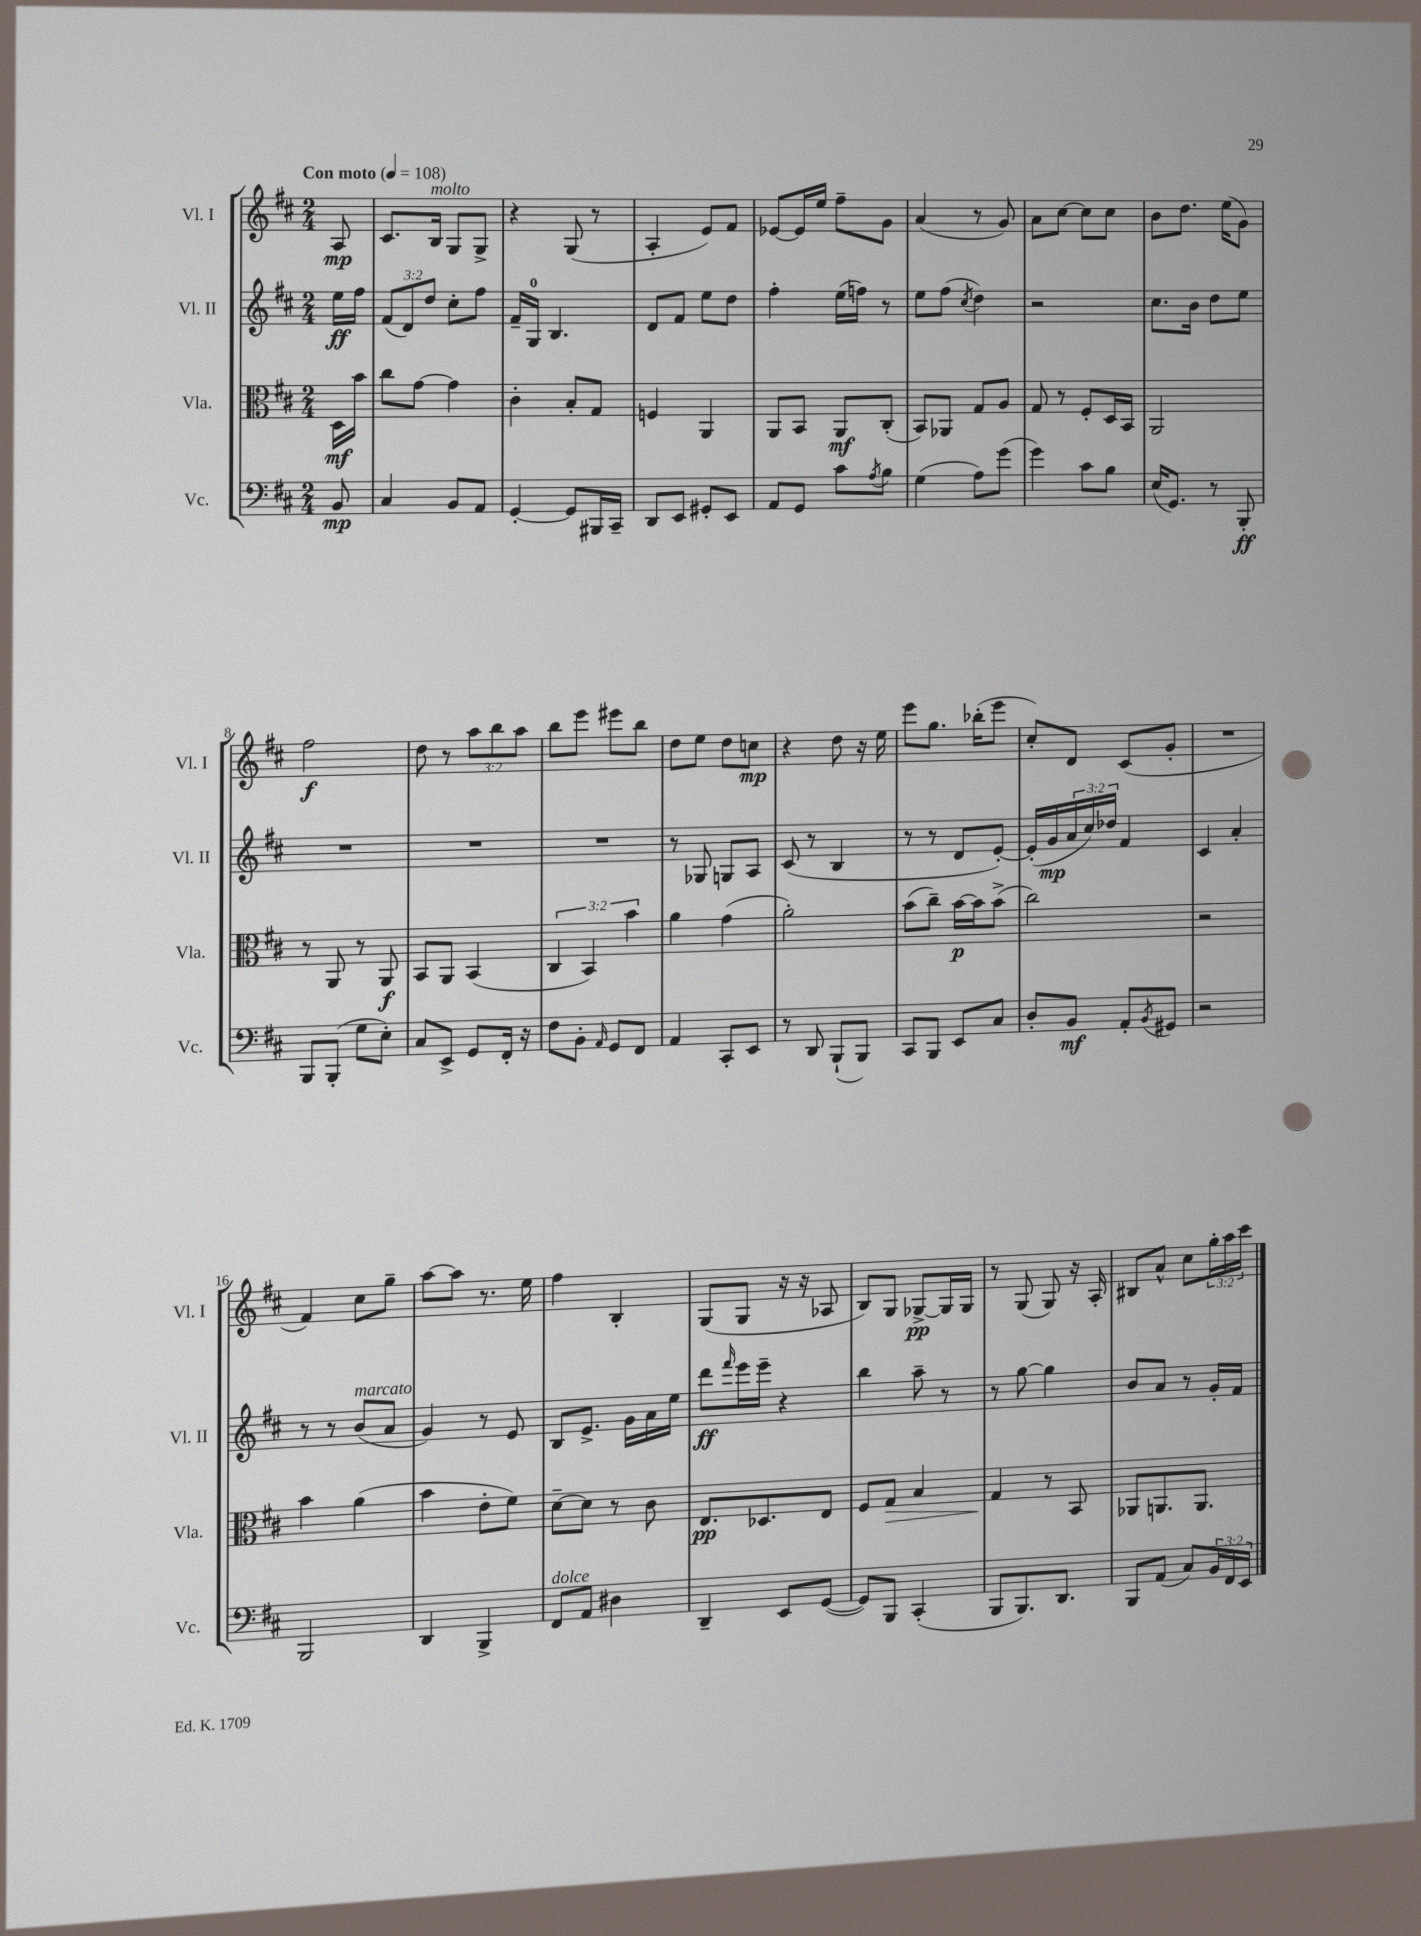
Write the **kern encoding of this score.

**kern	**kern	**kern	**kern
*staff4	*staff3	*staff2	*staff1
*clefF4	*clefC3	*clefG2	*clefG2
*k[f#c#]	*k[f#c#]	*k[f#c#]	*k[f#c#]
*M2/4	*M2/4	*M2/4	*M2/4
*MM108	*MM108	*MM108	*MM108
8BB/	16D\LL	16ee\LL	8A/
.	16b\JJ	16ff#\JJ	.
=	=	=	=
4C#/	8cc#\L	(12f#/L	8.c#/L
.	.	12d/)	.
.	[8g\J	.	.
.	.	12dd/J	.
.	.	.	16B/Jk
8BB/L	4g\]	8cc#'\L	8G/L
8AA/J	.	8ff#\J	8G^/J
=	=	=	=
[4GG'/	4c#'\	16f#~/LL	4r
.	.	16G/JJ	.
.	.	4.B/	.
8GG/]L	8B'/L	.	(8G/
16BBB#/L	8G/J	.	8r
16CC#~/JJ	.	.	.
=	=	=	=
8DD/L	4F/	8d/L	4A'/
8EE/J	.	8f#/J	.
8GG#'/L	4AA/	8ee\L	8e/L)
8EE/J	.	8dd\J	8f#/J
=	=	=	=
8AA/L	8AA/L	4ff#'\	[8e-/L
8GG/J	8BB/J	.	16e-/]L
.	.	.	16ee/JJ
8c#\L	8AA/L	(16ee\LL	8ff#~\L
.	.	16ff\JJ)	.
8qA/	.	.	.
8B\J	(8C#'/J	8r	8g\J
=	=	=	=
(4G\	8BB/L)	8ee\L	(4a/
.	8AA-/J	(8ff#\J	.
.	.	8qcc#/	.
8A\L)	8G/L	4dd\)	8r
(8g\J	8A/J	.	8g/)
=	=	=	=
4g\)	8G/	2r	8a\L
.	8r	.	[8cc#\J
8c#\L	8F#'/L	.	8cc#\]L
8B\J	16D/L	.	8cc#\J
.	16BB/JJ	.	.
=	=	=	=
(16E/LK	2AA/	8.cc#\L	8b\L
8.GG/J)	.	.	.
.	.	.	8.dd\J
.	.	16b\Jk	.
8r	.	8dd\L	.
.	.	.	(16ee\LK
8BBB'/	.	8ee\J	8g\J)
=	=	=	=
8BBB/L	8r	2r	2ff#\
(8BBB'/J	8AA/	.	.
8G\L	8r	.	.
8E'\J)	8AA/	.	.
=	=	=	=
8C#/L	8BB/L	2r	8dd\
8EE^/J	8AA/J	.	8r
8GG/L	(4BB/	.	12aa\L
.	.	.	12bb\
16FF#'/Jk	.	.	.
.	.	.	12aa\J
16r	.	.	.
=	=	=	=
8F#\L	6C#/	2r	8bb\L
8BB'\J	.	.	8eee\J
.	6BB/)	.	.
16qqAA/	.	.	.
8GG/L	.	.	8eee#\L
.	6b\	.	.
8FF#/J	.	.	8bb\J
=	=	=	=
4AA/	4a\	8r	8dd\L
.	.	8G-/	8ee\J
8CC#'/L	(4g\	8G/L	8dd\L
8EE/J	.	8A/J	8cc\J
=	=	=	=
8r	2a'\)	(8c#/	4r
8DD/	.	8r	.
(8BBB`/L	.	4B/	8dd\
8BBB/J)	.	.	16r
.	.	.	16ee\
=	=	=	=
8CC#/L	(8b\L	8r	8eee\L
8BBB/J	8cc#~\J)	8r	8.gg\J
8EE/L	[16b\LL	8d/L	.
.	16b\]J	.	(16bb-'\LK
8C#/J	(8b^\J	[8e'/J)	8eee\J
=	=	=	=
8D'/L	2cc#\)	(16e'/]LL	8cc#'/L)
.	.	16g/	.
8BB/J	.	24a/	8d/J
.	.	24cc#/)	.
.	.	24dd-/JJ	.
8AA'/L	.	4f#/	(8c#/L
8qBB/	.	.	.
8GG#/J	.	.	8g'/J
=	=	=	=
2r	2r	4c#/	2r
.	.	4a'/	.
=	=	=	=
2BBB/	4b\	8r	4f#/)
.	.	8r	.
.	(4a\	(8b/L	8cc#\L
.	.	8a/J	8gg~\J
=	=	=	=
4DD/	4b\	4g/)	[8aa\L
.	.	.	8aa\]J
4BBB^/	8e'\L	8r	8.r
.	8f#\J)	8e/	.
.	.	.	16ee\
=	=	=	=
8FF#/L	[8d~\L	8B/L	4ff#\
8AA/J	8d\]J	8.e^/J	.
4D#\	8r	.	4B'/
.	.	16g\LL	.
.	8c#\	16a\	.
.	.	16ee\JJ	.
=	=	=	=
4DD~/	8.E/L	8ddd\L	(8G/L
.	.	16qqfff#/	.
.	.	16eee\L	8G/J
.	8.D-/	16eee~\JJ	.
8EE/L	.	4r	16r
.	.	.	16r
([8GG/J	8E/J	.	8A-/
=	=	=	=
8GG/]L)	8F#/L	4bb\	8B/L)
8BBB/J	8G/J	.	8G/J
(4CC#'/	4B/	8aa~\	[8G-^/L
.	.	8r	16G-/]L
.	.	.	16G-/JJ
=	=	=	=
8BBB/L	4G/	8r	8r
8.BBB/)	.	[8gg\	(8G/
.	8r	4gg\]	8G/)
8.DD/J	.	.	.
.	8BB/	.	16r
.	.	.	16A'/
=	=	=	=
8BBB/L	8AA-/L	8b/L	8B#/L
(8AA/J	8.AA/	8a/J	8a^^/J
8C#/L)	.	8r	8cc#\L
.	8.AA/J	.	.
24BB/L	.	16g'/LL	24gg'\L
24FF#/	.	.	24aa\
.	.	16f#/JJ	.
24EE/JJ	.	.	24ccc#\JJ
==	==	==	==
*-	*-	*-	*-
